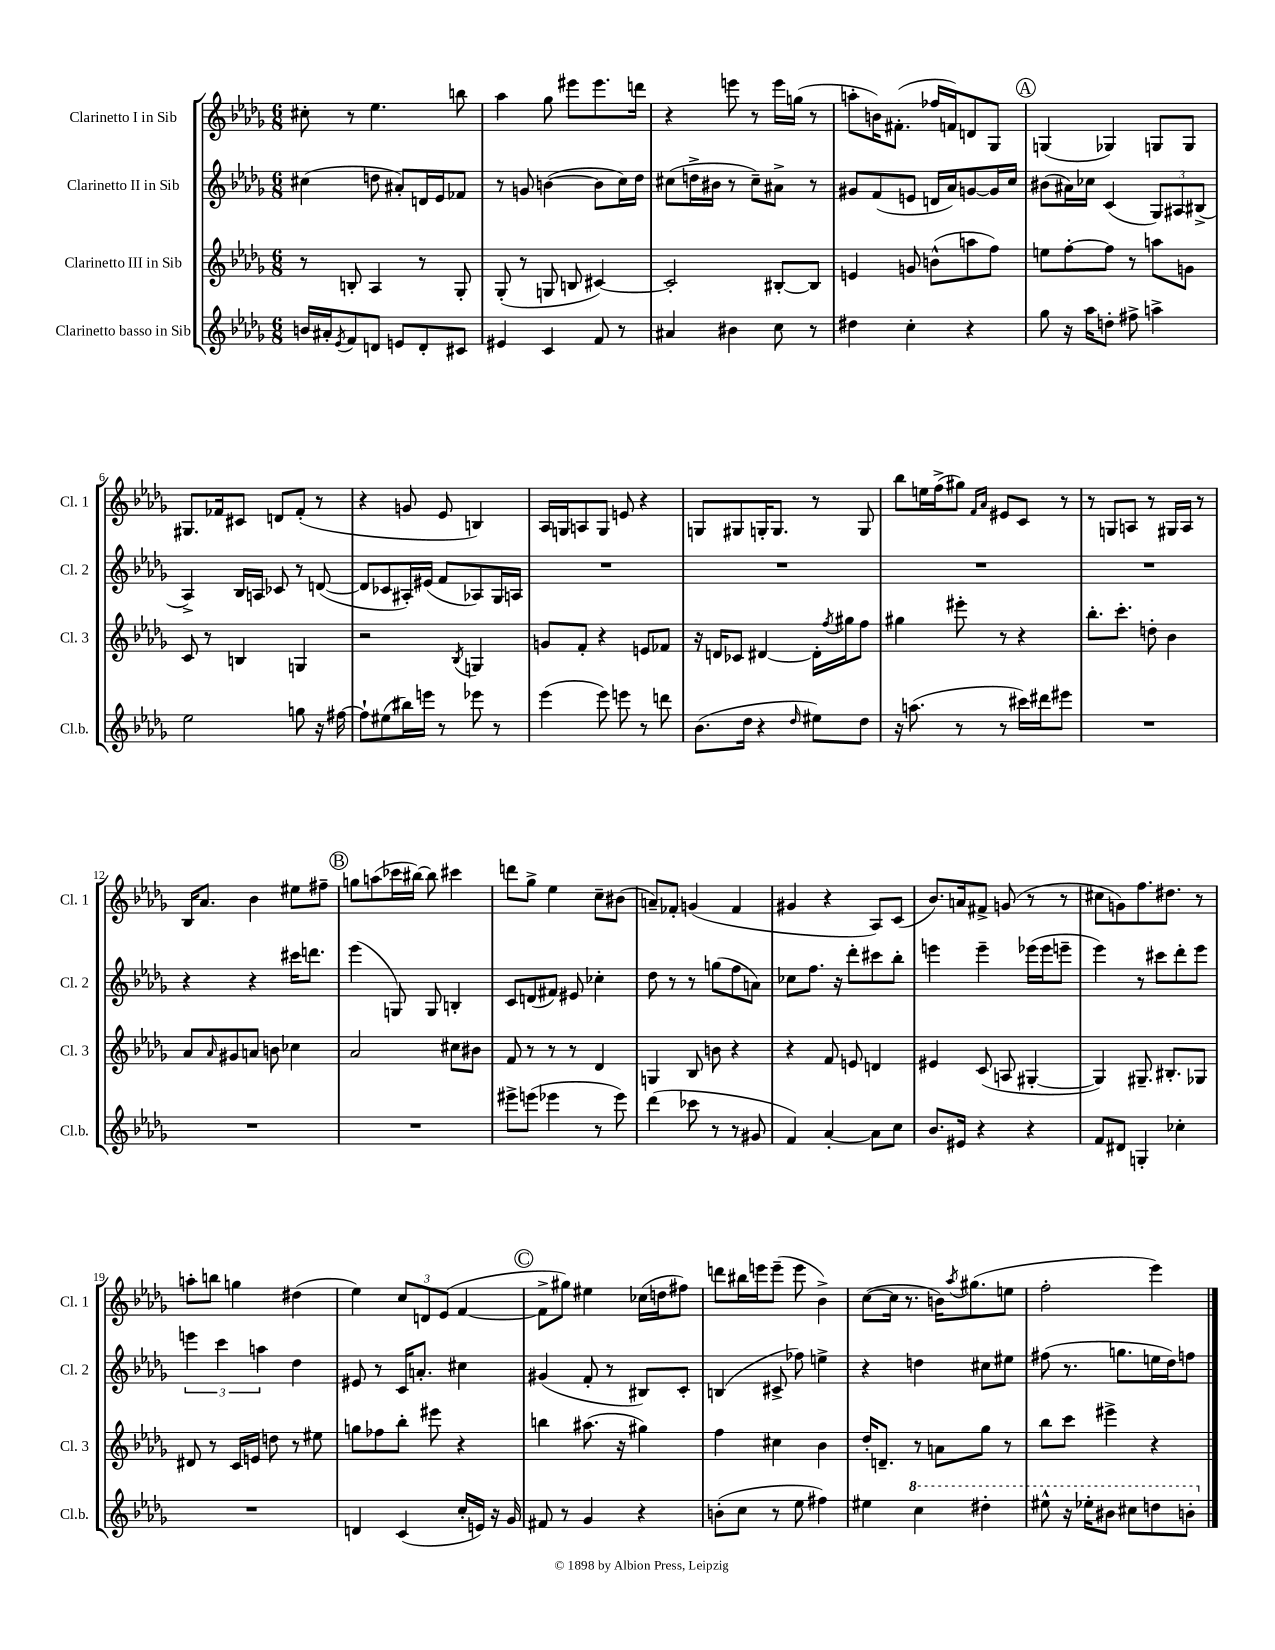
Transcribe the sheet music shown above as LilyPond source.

<<
\new StaffGroup <<
\new Staff = "s0" \with { instrumentName = "Clarinetto I in Sib" shortInstrumentName = "Cl. 1" } {
    \clef treble \key des \major \numericTimeSignature \time 6/8
    cis''8-. r8 ees''4. b''8 |
    aes''4 ges''8 eis'''8 eis'''8. d'''16 |
    r4 e'''8 r8 e'''16 g''16( r8 |
    a''8-. b'16) fis'8.-.( fes''16 f'16) d'8 ges8 |
    \mark \markup { \circle "A" } g4( ges4) g8 g8 |
    gis8. fes'16 cis'8 d'8 fes'8-.( r8 |
    r4 g'8 ees'8 b4) |
    aes16 g16 a8 g8 e'8 r4 |
    g8 gis8 g16-. g8. r8 g8 |
    bes''8 e''16 f''16->( gis''8) \grace { f'16 aes'16 } eis'8 c'8 r8 |
    r8 g8 a8 r8 gis16 a16 r8 |
    bes16 aes'8. bes'4 eis''8 fis''8-- |
    \mark \markup { \circle "B" } g''8 a''8( ces'''16 bis''16~) bis''8 cis'''4 |
    d'''8 ges''8-> ees''4 c''8-- bis'8( |
    a'8--) fes'8-. g'4( fes'4 |
    gis'4 r4 aes8) c'8( |
    bes'8.) a'16 fis'8-> g'8( r8 r8 |
    cis''8 g'8) f''8. dis''8. r8 |
    a''8-. b''8 g''4 dis''4( |
    ees''4) \tuplet 3/2 { c''8 d'8 ees'8( } f'4~ |
    \mark \markup { \circle "C" } f'8-> gis''8) eis''4 ces''16( d''16 fis''8) |
    d'''8 bis''16 e'''16 e'''8--( e'''8 bes'4->) |
    c''8~( c''16 r8. b'16) \acciaccatura { aes''8 } gis''8.( e''8 |
    f''2-. ees'''4) \bar "|." |
}
\new Staff = "s1" \with { instrumentName = "Clarinetto II in Sib" shortInstrumentName = "Cl. 2" } {
    \clef treble \key des \major \numericTimeSignature \time 6/8
    cis''4( d''8 ais'8-.) d'16 ees'16 fes'8 |
    r8 g'8 b'4~( b'8 c''16) des''16 |
    cis''8( d''16-> bis'16 r8 cis''8--) ais'8-> r8 |
    gis'8 f'8( e'8 d'16 aes'16) g'8~ g'16 c''16 |
    \mark \markup { \circle "A" } bis'8( ais'16) ces''16 c'4( \tuplet 3/2 { ges8) ais8 bis8->( } |
    aes4->) bes16 a16 ces'8 r8 d'8~( |
    d'8 ces'8 ais16-.) eis'16( f'8 aes8) ges16 a16 |
    R2. |
    R2. |
    R2. |
    R2. |
    r4 r4 cis'''16 d'''8. |
    \mark \markup { \circle "B" } ees'''4( g8) g8 b4-. |
    c'8 d'8( fis'8) eis'8 ces''4-. |
    des''8 r8 r8 g''8( f''8 a'8) |
    ces''8 f''8. r16 des'''8-. cis'''8 bes''8-. |
    e'''4 e'''4-- ees'''16( ees'''16 e'''8-- |
    ees'''4) r8 cis'''8 des'''8-. ees'''8 |
    \tuplet 3/2 { e'''4 c'''4 a''4 } des''4 |
    eis'8 r8 c'16 a'8.-. cis''4 |
    \mark \markup { \circle "C" } gis'4( f'8-. r8 bis8) c'8-. |
    b4( cis'8-> fes''8) e''4-> |
    r4 d''4 cis''8 eis''8 |
    fis''8( r8. g''8. e''16 des''16) f''8 \bar "|." |
}
\new Staff = "s2" \with { instrumentName = "Clarinetto III in Sib" shortInstrumentName = "Cl. 3" } {
    \clef treble \key des \major \numericTimeSignature \time 6/8
    r8 b8-. aes4 r8 ges8-. |
    ges8-.( r8 g8 b8 cis'4~) |
    cis'2-. bis8~-. bis8 |
    e'4 g'8 b'8-^( a''8 f''8) |
    \mark \markup { \circle "A" } e''8 f''8~-. f''8 r8 a''8 g'8 |
    c'8 r8 b4 g4 |
    r2 \acciaccatura { bes8 } g4 |
    g'8 f'8-. r4 e'8 fes'8 |
    r16 d'16 ces'8 dis'4~ dis'16-. \acciaccatura { f''8 } gis''16 f''8 |
    gis''4 eis'''8-. r8 r4 |
    bes''8.-. c'''8.-. d''8-. bes'4 |
    aes'8 \grace { aes'16 } gis'8 a'8 b'8 ces''4 |
    \mark \markup { \circle "B" } aes'2 cis''8 bis'8 |
    f'8 r8 r8 r8 des'4 |
    g4 bes8 b'8 r4 |
    r4 f'8 e'8 d'4 |
    eis'4 c'8( a8 gis4~-. |
    gis4) gis8.-- bis8.-. ges8 |
    dis'8 r8 c'16 e'16 d''8 r8 eis''8 |
    g''8 fes''8 bes''8-. eis'''8 r4 |
    \mark \markup { \circle "C" } b''4 ais''8.( r16 gis''4) |
    f''4 cis''4 bes'4 |
    des''16-. d'8.-- r8 a'8 ges''8 r8 |
    bes''8 c'''8 eis'''4-> r4 \bar "|." |
}
\new Staff = "s3" \with { instrumentName = "Clarinetto basso in Sib" shortInstrumentName = "Cl.b." } {
    \clef treble \key des \major \numericTimeSignature \time 6/8
    b'16 ais'16-. \acciaccatura { ees'8 } f'8 d'8 e'8 d'8-. cis'8 |
    eis'4 c'4 f'8 r8 |
    ais'4 bis'4 c''8 r8 |
    dis''4 c''4-. r4 |
    \mark \markup { \circle "A" } ges''8 r16 aes''16 d''8-. fis''8-> a''4-> |
    ees''2 g''8 r16 fis''16~ |
    fis''8-! eis''8( bis''16) e'''16 r8 ees'''8 r8 |
    ees'''4( ees'''8) e'''8 r8 d'''8 |
    bes'8.( des''16 r4 \grace { des''16 } eis''8) des''8 |
    r16 a''8.( r8 r8 cis'''16) dis'''16 eis'''8 |
    R2. |
    R2. |
    \mark \markup { \circle "B" } R2. |
    eis'''8-> e'''8( ees'''4 r8 ees'''8) |
    des'''4( ces'''8 r8 r8 gis'8 |
    f'4) aes'4~-. aes'8 c''8 |
    bes'8. eis'16 r4 r4 |
    f'8 dis'8 g4-. ces''4-. |
    R2. |
    d'4 c'4( c''16-. e'16) r16 ges'16 |
    \mark \markup { \circle "C" } fis'8 r8 ges'4 r4 |
    b'8-.( c''8 r8 ees''8 fis''4) |
    eis''4 \ottava #1 c'''4 dis'''4-. |
    eis'''8-^ r16 ees'''16-. bis''8 cis'''8 d'''8 b''8-. \ottava #0 \bar "|." |
}
>>
>>
